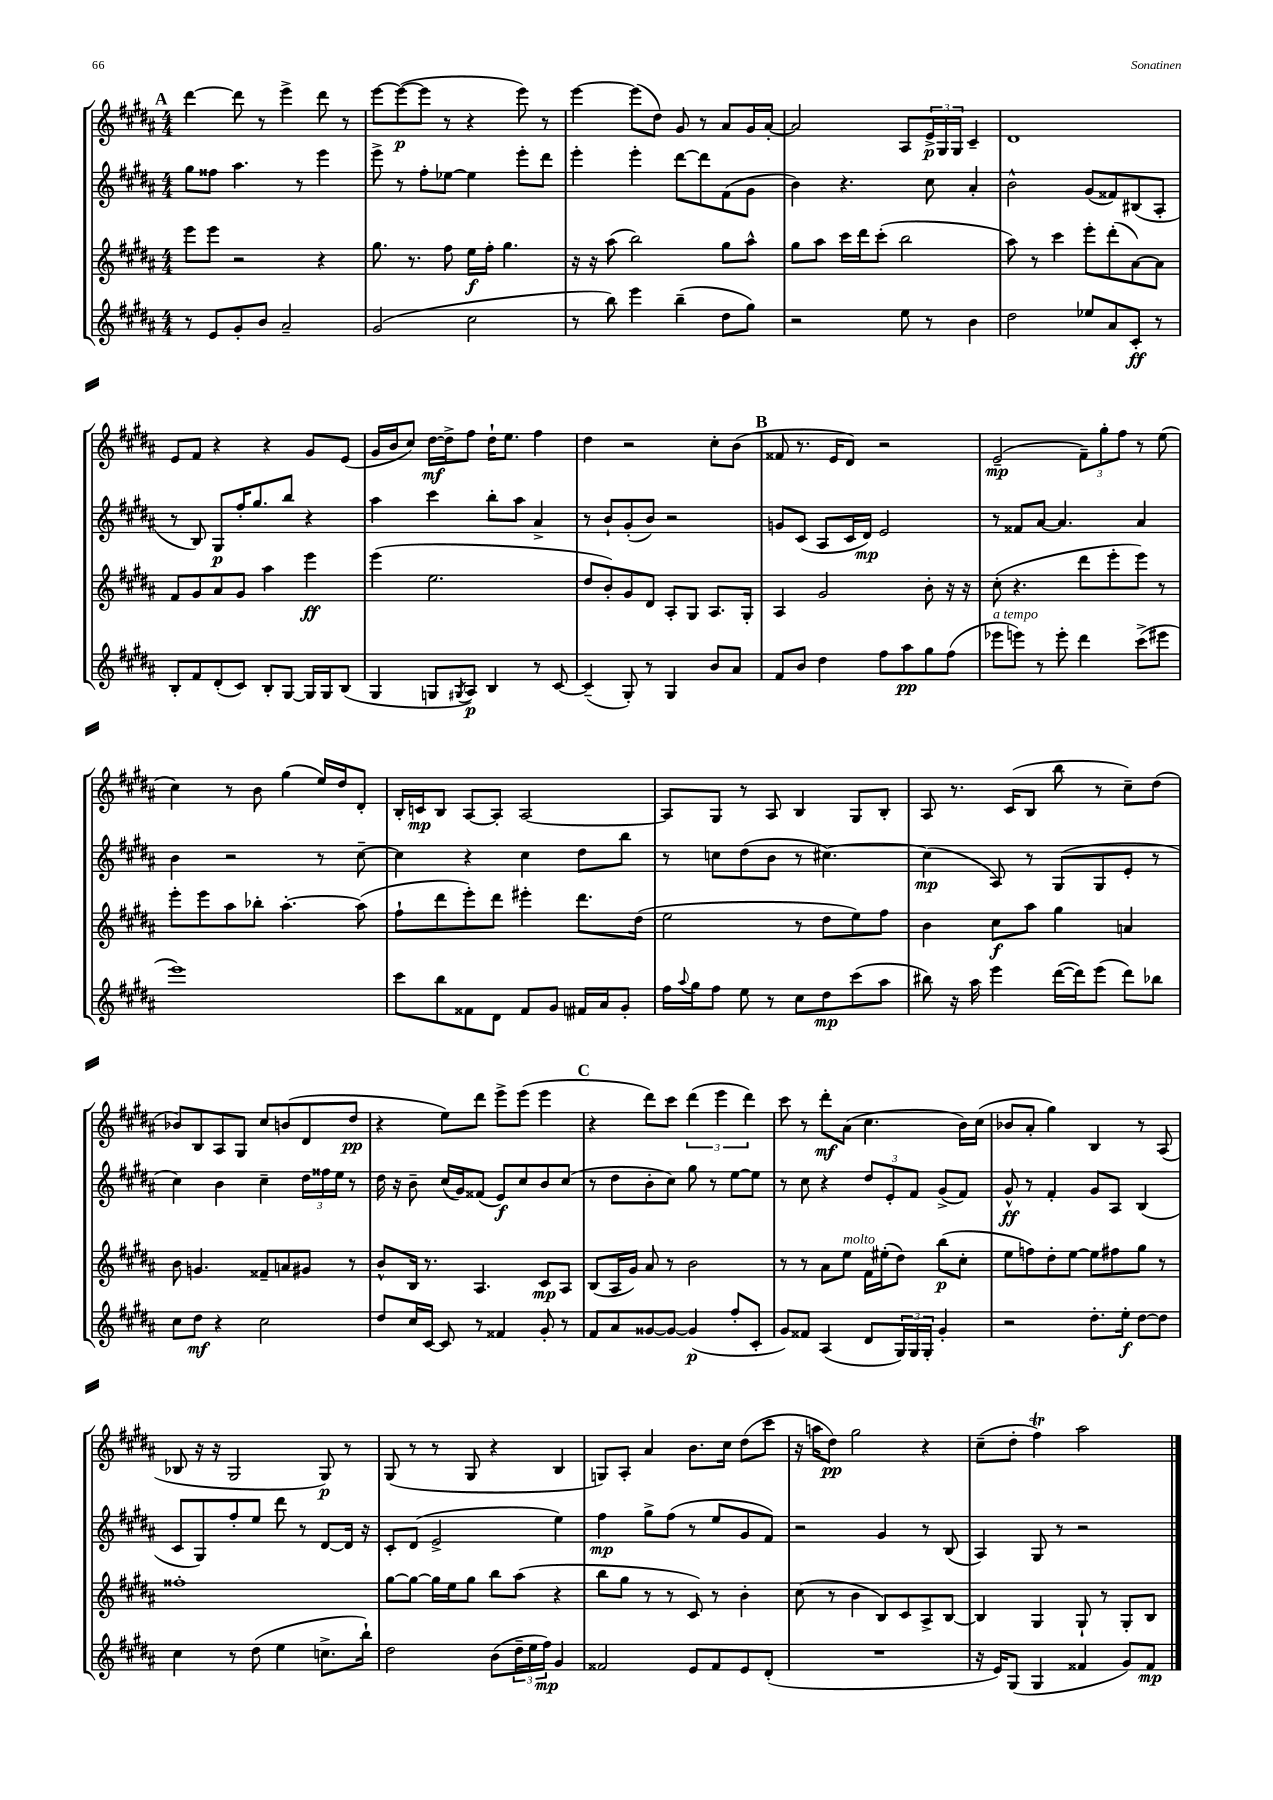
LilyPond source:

<<
\new StaffGroup <<
\new Staff = "s0" {
    \clef treble \key b \major \numericTimeSignature \time 4/4
    \mark \markup { \bold "A" } dis'''4~ dis'''8 r8 e'''4-> dis'''8 r8 |
    e'''8~ e'''8~\p( e'''8 r8 r4 e'''8) r8 |
    e'''4~ e'''8( dis''8) gis'8 r8 ais'8 gis'16 ais'16~-. |
    ais'2 ais8 \tuplet 3/2 { e'16->\p gis16 gis16 } cis'4-- |
    dis'1 |
    e'8 fis'8 r4 r4 gis'8 e'8( |
    gis'16 b'16 cis''8) dis''16~\mf dis''16-> fis''8 dis''16-! e''8. fis''4 |
    dis''4 r2 cis''8-. b'8( |
    \mark \markup { \bold "B" } fisis'8 r8. e'16 dis'8) r2 |
    e'2--\mp( \tuplet 3/2 { fis'8--) gis''8-. fis''8 } r8 e''8( |
    cis''4) r8 b'8 gis''4( e''16) dis''16 dis'8-. |
    b16-. c'16\mp b8 ais8~ ais8-. ais2~ |
    ais8 gis8 r8 ais8 b4 gis8 b8-. |
    ais8 r8. cis'16( b8 b''8 r8 cis''8--) dis''8( |
    bes'8) b8 ais8 gis8 cis''8 b'8( dis'8 dis''8\pp |
    r4 e''8) dis'''8 e'''8-> e'''8( e'''4 |
    \mark \markup { \bold "C" } r4 dis'''8) cis'''8 \tuplet 3/2 { dis'''4( e'''4 dis'''4) } |
    cis'''8 r8 dis'''8-.\mf ais'8( cis''4. b'16) cis''16( |
    bes'8 ais'8-. gis''4) b4 r8 ais8( |
    bes8 r16 r16 gis2 gis8\p) r8 |
    gis8( r8 r8 gis8 r4 b4 |
    g8) ais8-. ais'4 b'8. cis''16 dis''8( cis'''8 |
    r16 a''16 dis''8\pp) gis''2 r4 |
    cis''8--( dis''8-. fis''4\trill) ais''2 \bar "|." |
}
\new Staff = "s1" {
    \clef treble \key b \major \numericTimeSignature \time 4/4
    \mark \markup { \bold "A" } gis''8 fisis''8 ais''4. r8 e'''4 |
    e'''8-> r8 fis''8-. ees''8~ ees''4 e'''8-. dis'''8 |
    e'''4-. e'''4-. dis'''8~ dis'''8 fis'8( gis'8 |
    b'4) r4. cis''8 ais'4-. |
    b'2-^ gis'8( fisis'8) bis8( ais8-. |
    r8 b8) gis8\p fis''16-. gis''8. b''8 r4 |
    ais''4 cis'''4 b''8-. ais''8 ais'4-> |
    r8 b'8-! gis'8-.( b'8) r2 |
    \mark \markup { \bold "B" } g'8 cis'8( ais8 cis'16 dis'16\mp) e'2 |
    r8 fisis'8 ais'8~ ais'4. ais'4 |
    b'4 r2 r8 cis''8~-- |
    cis''4 r4 cis''4 dis''8 b''8 |
    r8 c''8 dis''8( b'8 r8 cis''4.~) |
    cis''4\mp( ais8) r8 gis8( gis8 e'8-. r8 |
    cis''4) b'4 cis''4-- \tuplet 3/2 { dis''16 fisis''16 e''16 } r8 |
    dis''16 r16 b'8-- cis''16( gis'16) fisis'8( e'8\f) cis''8 b'8 cis''8( |
    \mark \markup { \bold "C" } r8 dis''8 b'8-. cis''8) gis''8 r8 e''8~ e''8 |
    r8 cis''8 r4 \tuplet 3/2 { dis''8 e'8-. fis'8 } gis'8->( fis'8) |
    gis'8-^\ff r8 fis'4-. gis'8 ais8 b4( |
    cis'8 gis8) fis''8-. e''8 dis'''8 r8 dis'8~ dis'16 r16 |
    cis'8-. dis'8( e'2-> e''4) |
    fis''4\mp gis''8-> fis''8( r8 e''8 gis'8 fis'8) |
    r2 gis'4 r8 b8( |
    ais4) gis8 r8 r2 \bar "|." |
}
\new Staff = "s2" {
    \clef treble \key b \major \numericTimeSignature \time 4/4
    \mark \markup { \bold "A" } e'''8 e'''8 r2 r4 |
    gis''8. r8. fis''8 e''16\f fis''16-. gis''4. |
    r16 r16 ais''8( b''2) gis''8 ais''8-^ |
    gis''8 ais''8 cis'''16 dis'''16 cis'''8-.( b''2 |
    ais''8) r8 cis'''4 e'''8-. dis'''8-.( ais'8~) ais'8 |
    fis'8 gis'8 ais'8 gis'8 ais''4 e'''4\ff |
    e'''4( e''2. |
    dis''8 b'8-.) gis'8 dis'8 ais8-. gis8 ais8. gis16-. |
    \mark \markup { \bold "B" } ais4 gis'2 b'8-. r16 r16 |
    cis''8-.( r4. dis'''8 e'''8-. e'''8) r8 |
    e'''8-. e'''8 ais''8 bes''8-. ais''4.~-. ais''8( |
    fis''8-! dis'''8 e'''8-.) dis'''8 eis'''4-. dis'''8. dis''16( |
    e''2 r8 dis''8 e''8) fis''8 |
    b'4 cis''8\f ais''8 gis''4 a'4 |
    b'8 g'4. fisis'8-- a'8 gis'8 r8 |
    b'8-^ b16 r8. ais4. cis'8\mp ais8 |
    \mark \markup { \bold "C" } b8( ais16 gis'16) ais'8 r8 b'2 |
    r8 r8 ais'8 e''8^\markup { \italic "molto" } fis'16 eis''16-.( dis''8) b''8\p( cis''8-. |
    e''8 f''8) dis''8-. e''8~ e''8 fis''8 gis''8 r8 |
    fisis''1-. |
    gis''8~ gis''8~ gis''16 e''16 gis''8 b''8 ais''8( r4 |
    b''8 gis''8 r8 r8 cis'8) r8 b'4-. |
    cis''8( r8 b'4 b8) cis'8 ais8-> b8~ |
    b4 gis4 gis8-! r8 gis8-. b8 \bar "|." |
}
\new Staff = "s3" {
    \clef treble \key b \major \numericTimeSignature \time 4/4
    \mark \markup { \bold "A" } r8 e'8 gis'8-. b'8 ais'2-- |
    gis'2( cis''2 |
    r8 b''8) e'''4 b''4--( dis''8 gis''8) |
    r2 e''8 r8 b'4 |
    dis''2 ees''8 ais'8 cis'8-.\ff r8 |
    b8-. fis'8 dis'8-.( cis'8) b8-. gis8~ gis16 gis16 b8( |
    gis4 g8 \acciaccatura { gis8 } ais8\p) b4 r8 cis'8~ |
    cis'4--( gis8-.) r8 gis4 b'8 ais'8 |
    \mark \markup { \bold "B" } fis'8 b'8 dis''4 fis''8 ais''8\pp gis''8 fis''8( |
    ees'''8^\markup { \italic "a tempo" } e'''8) r8 e'''8-. dis'''4 cis'''8->( eis'''8 |
    e'''1) |
    cis'''8 b''8 fisis'8 dis'8 fisis'8 gis'8 fis'16 ais'16 gis'8-. |
    fis''16 \appoggiatura { ais''8 } gis''16 fis''8 e''8 r8 cis''8 dis''8\mp cis'''8( ais''8 |
    bis''8) r16 ais''16 e'''4 dis'''16~( dis'''16) e'''8( dis'''8) bes''8 |
    cis''8 dis''8\mf r4 cis''2 |
    dis''8 cis''16 cis'16~ cis'8 r8 fisis'4 gis'8-. r8 |
    \mark \markup { \bold "C" } fis'8 ais'8 gisis'8~ gisis'8~ gisis'4\p( fis''8-. cis'8-. |
    gis'8) fisis'8 ais4( dis'8 \tuplet 3/2 { gis16) gis16 gis16-. } gis'4-. |
    r2 dis''8.-. e''16-.\f dis''8~ dis''8 |
    cis''4 r8 dis''8( e''4 c''8.-> b''16-!) |
    dis''2 b'8( \tuplet 3/2 { dis''16-- e''16 fis''16\mp) } gis'4 |
    fisis'2 e'8 fisis'8 e'8 dis'8-.( |
    R1 |
    r16 e'16) gis8( gis4 fisis'4 gis'8) fisis'8\mp \bar "|." |
}
>>
>>
\layout { \context { \Score \remove "Bar_number_engraver" } }
